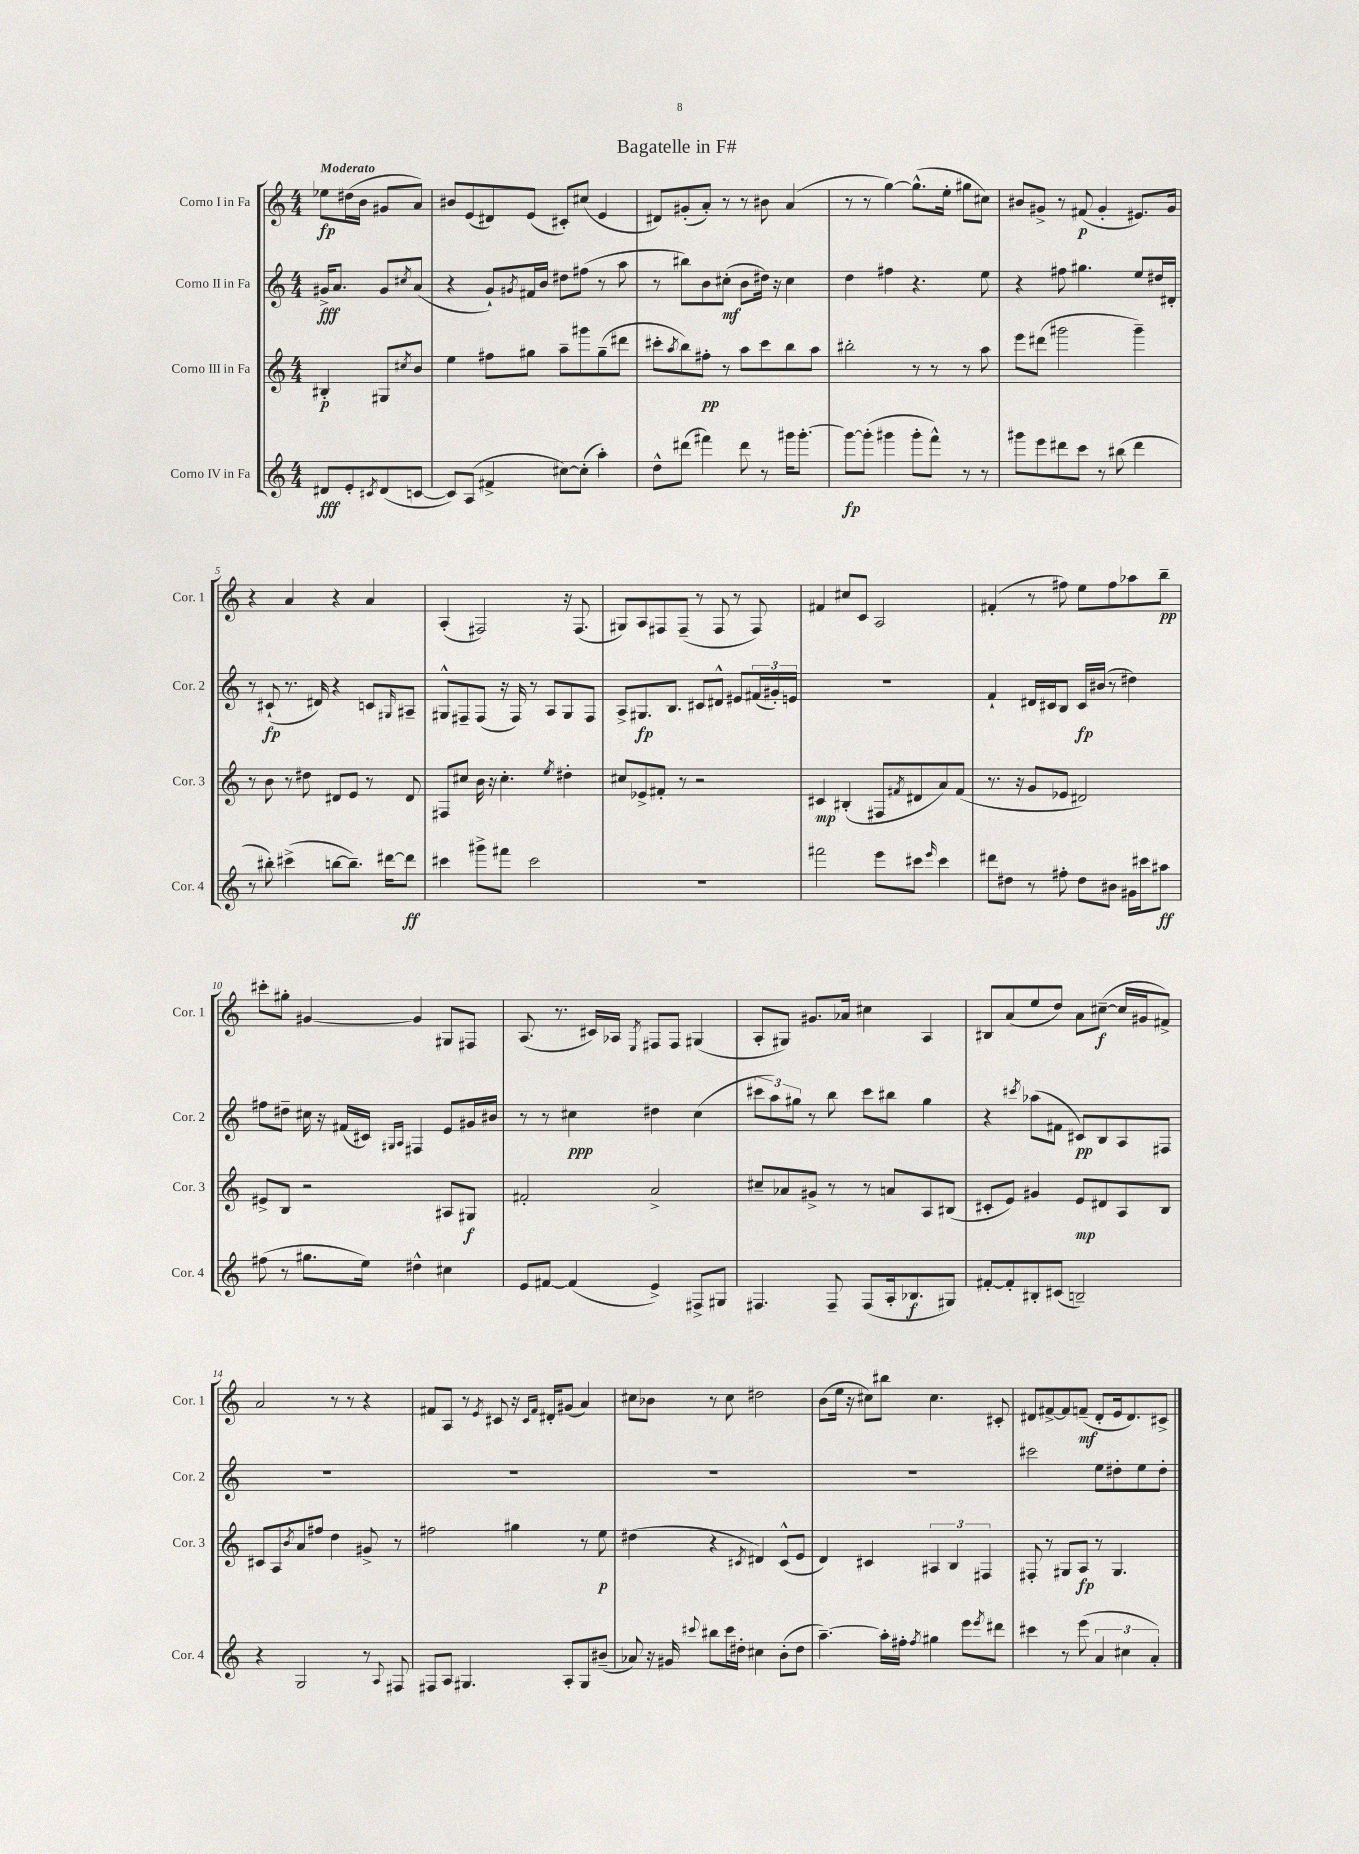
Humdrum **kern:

**kern	**kern	**kern	**kern
*staff4	*staff3	*staff2	*staff1
*clefG2	*clefG2	*clefG2	*clefG2
*k[]	*k[]	*k[]	*k[]
*M4/4	*M4/4	*M4/4	*M4/4
8d#	4B#'	16g#^	8ee-
.	.	8.a	.
8e'	.	.	(16dd#
.	.	.	16b
8qc#	.	.	.
(8d#	8G#	8g#	8g#
.	8qcc#	8qcc#	.
[8c	8b	(8a	8a)
=	=	=	=
8c])	4ee	4r	8b#
(8A	.	.	(8e
4f#^	8ff#	8g`)	8d#)
.	.	8qg#	.
.	8gg#	16f#	(8e
.	.	16b	.
[8cc#)	8aa~	8dd#	8c#')
(8cc#']	8ggg#	(8ff#	(8cc#
4aa')	(8gg#~	8r	4e
.	8ddd#	8aa	.
=	=	=	=
8dd^^	8ccc#'	8r	8d#)
.	8qaa	.	.
(8ddd#	8bb)	8bb#)	(8g#'
4fff#)	8ff#'	8b	8a')
.	8r	(8cc#'	8r
8ddd#	8aa	8b	8r
8r	8ccc#	16dd#)	8b#
.	.	16r	.
16ggg#	8bb	4cc#	(4a
[8.ggg#'	.	.	.
.	8aa	.	.
=	=	=	=
8ggg#_	2bb#'	4dd	8r
(8ggg#']	.	.	8r
4ggg#	.	4ff#	[4gg)
8ggg#'	8r	4.r	(8.gg^^]
8fff^^)	8r	.	.
.	.	.	16ee'
8r	8r	.	8gg#
8r	8aa	8ee	8cc#)
=	=	=	=
8ggg#	8eee	4r	8b#
8eee	(8ddd#	.	8g#^
8ddd#	2ggg#	8ff#	8r
8ccc	.	4.gg#	(8f#
8r	.	.	4g#'
(8bb#	.	.	.
4ddd#	4ggg#~)	8ee	8.e#)
.	.	16dd#	.
.	.	16d#'	16g#
=	=	=	=
8r	8r	8r	4r
8bb#')	8b	(8c#`	.
(4ccc#^	8r	8.r	4a
.	8dd#	.	.
.	.	16d#)	.
[8bb	8d#	4r	4r
8.bb~])	8e	.	.
.	8r	8c	4a
[16ddd#	.	.	.
.	.	16qqG#	.
8ddd#]	8d#	8A#~	.
=	=	=	=
4ccc#	8F#	8G#^^	(4A'
.	8cc#	8F#~	.
8ggg#^	16b	(8F#	2F#)
.	16r	.	.
8fff#	4.cc#'	16r	.
.	.	16F#)	.
2ccc#	.	8r	.
.	.	8A	.
.	8qee	.	.
.	4dd#'	8G#	16r
.	.	.	(8.F#
.	.	8F#	.
=	=	=	=
1r	8cc#	8A^	8G#)
.	8e-^	8.G#	8A
.	8f#'	.	8F#
.	.	8.B	.
.	8r	.	(8F#~
.	2r	8c#	8r
.	.	8d#^^	8F#
.	.	8e#	8r
.	.	(24f#	8F#)
.	.	24g#')	.
.	.	24e	.
=	=	=	=
2fff#	4c#	1r	4f#
.	(4B#'	.	8cc#
.	.	.	8c
8eee	8F#	.	2A
.	8qf#	.	.
8ccc#	8d#	.	.
16qqeee	.	.	.
4ccc#	8a)	.	.
.	(8f#	.	.
=	=	=	=
8ddd#	8.r	4f`	(4f#'
8dd#	.	.	.
.	16r	.	.
8r	8g	16d#	8r
.	.	16c#	.
8ff#'	8e-	8B	8ff#)
8dd#	2d#)	16c#	8ee
.	.	(16b#	.
8b#	.	8r	8ff#
16g#	.	4dd#)	8aa-
16ccc#	.	.	.
8aa#	.	.	8bb~
=	=	=	=
(8ff#	8e#^	8ff#	8ccc#'
8r	8B	8dd#~	8gg#'
8.gg#	2r	16cc#	[4g#
.	.	16r	.
.	.	(16f#	.
16ee)	.	16c#)	.
.	.	16qqG#	.
.	.	16qqA	.
4dd#^^	.	4F#	4g#]
4cc#	8A#	8e	8G#
.	8G#	16g#	8F#
.	.	16b#	.
=	=	=	=
8e	2f#'	8r	(8.A
[8f#	.	8r	.
.	.	.	8.r
(4f#]	.	4cc#	.
.	.	.	16c#)
.	.	.	16A-
.	.	.	8qE
4e^)	2a^	4dd#	8F#
.	.	.	8F#
8F#^	.	(4cc#	(4G#
8G#	.	.	.
=	=	=	=
4.F#	8cc#~	12ccc#	8A'
.	.	12aa)	.
.	8a-	.	8G#)
.	.	12gg#	.
.	8g#^	8r	8.g#
8F#~	8r	8bb	.
.	.	.	16a-
(8F#	8r	8ccc#	4cc#
16A'	8a	8bb#	.
8.B-	.	.	.
.	8A	4gg#	4A
8G#)	(8B#	.	.
=	=	=	=
[8f#'	8c#'	4r	8B#
8f#']	8e)	.	(8a
.	.	8qccc#	.
8B#'	4g#	(8aa-	8ee
(8c#	.	8f#	8dd)
2B~)	8e	8c#)	8a
.	8d#	8B	([8cc#~
.	8A	8A	16cc#]
.	.	.	16g#
.	8B	8F#	8f#^)
=	=	=	=
4r	8c#	1r	2a
.	8A	.	.
.	8qb	.	.
2G	8a	.	.
.	8ff#	.	.
.	4dd	.	8r
.	.	.	8r
8r	8g#^	.	4r
8qqA	.	.	.
8F#	8r	.	.
=	=	=	=
8F#	2ff#	1r	8f#
8A	.	.	8A
4.G#	.	.	8r
.	.	.	8qe
.	.	.	8c#
.	4gg#	.	16r
.	.	.	16qqc#
.	.	.	16qqf#
.	.	.	16d#'
8A'	.	.	(8g#
8G#	8r	.	4a)
(8b#~	8ee	.	.
=	=	=	=
8a-)	(4dd#	1r	8cc#
16r	.	.	8b-
16g#	.	.	.
8qqccc#	.	.	.
8bb#	4r	.	8r
16ccc#	.	.	8cc#
16dd#'	.	.	.
.	8qc#	.	.
4cc#	4d#)	.	2dd#
(8b'	(8c#^^	.	.
8dd#	8e	.	.
=	=	=	=
[4.aa~)	4d)	1r	(8b
.	.	.	16ee
.	.	.	16r
.	4c#	.	8cc#)
16aa']	.	.	8bb#
16ff#'	.	.	.
8qff#	.	.	.
4gg#	6A#	.	4.cc#
.	6B	.	.
8eee	.	.	.
.	6F#	.	.
8qeee	.	.	.
8ddd#	.	.	8c#'
=	=	=	=
4ccc#	8F#'	2ccc#	8d#
.	8r	.	[8f#^
8r	8G#	.	8f#]
(8eee	8A	.	(8f~
6a	8r	8ee	8d#'
.	4.G#	8dd#'	16e
6cc#	.	.	.
.	.	.	8.d#)
.	.	8ee	.
6a')	.	.	.
.	.	8dd#'	8c#^
==	==	==	==
*-	*-	*-	*-
